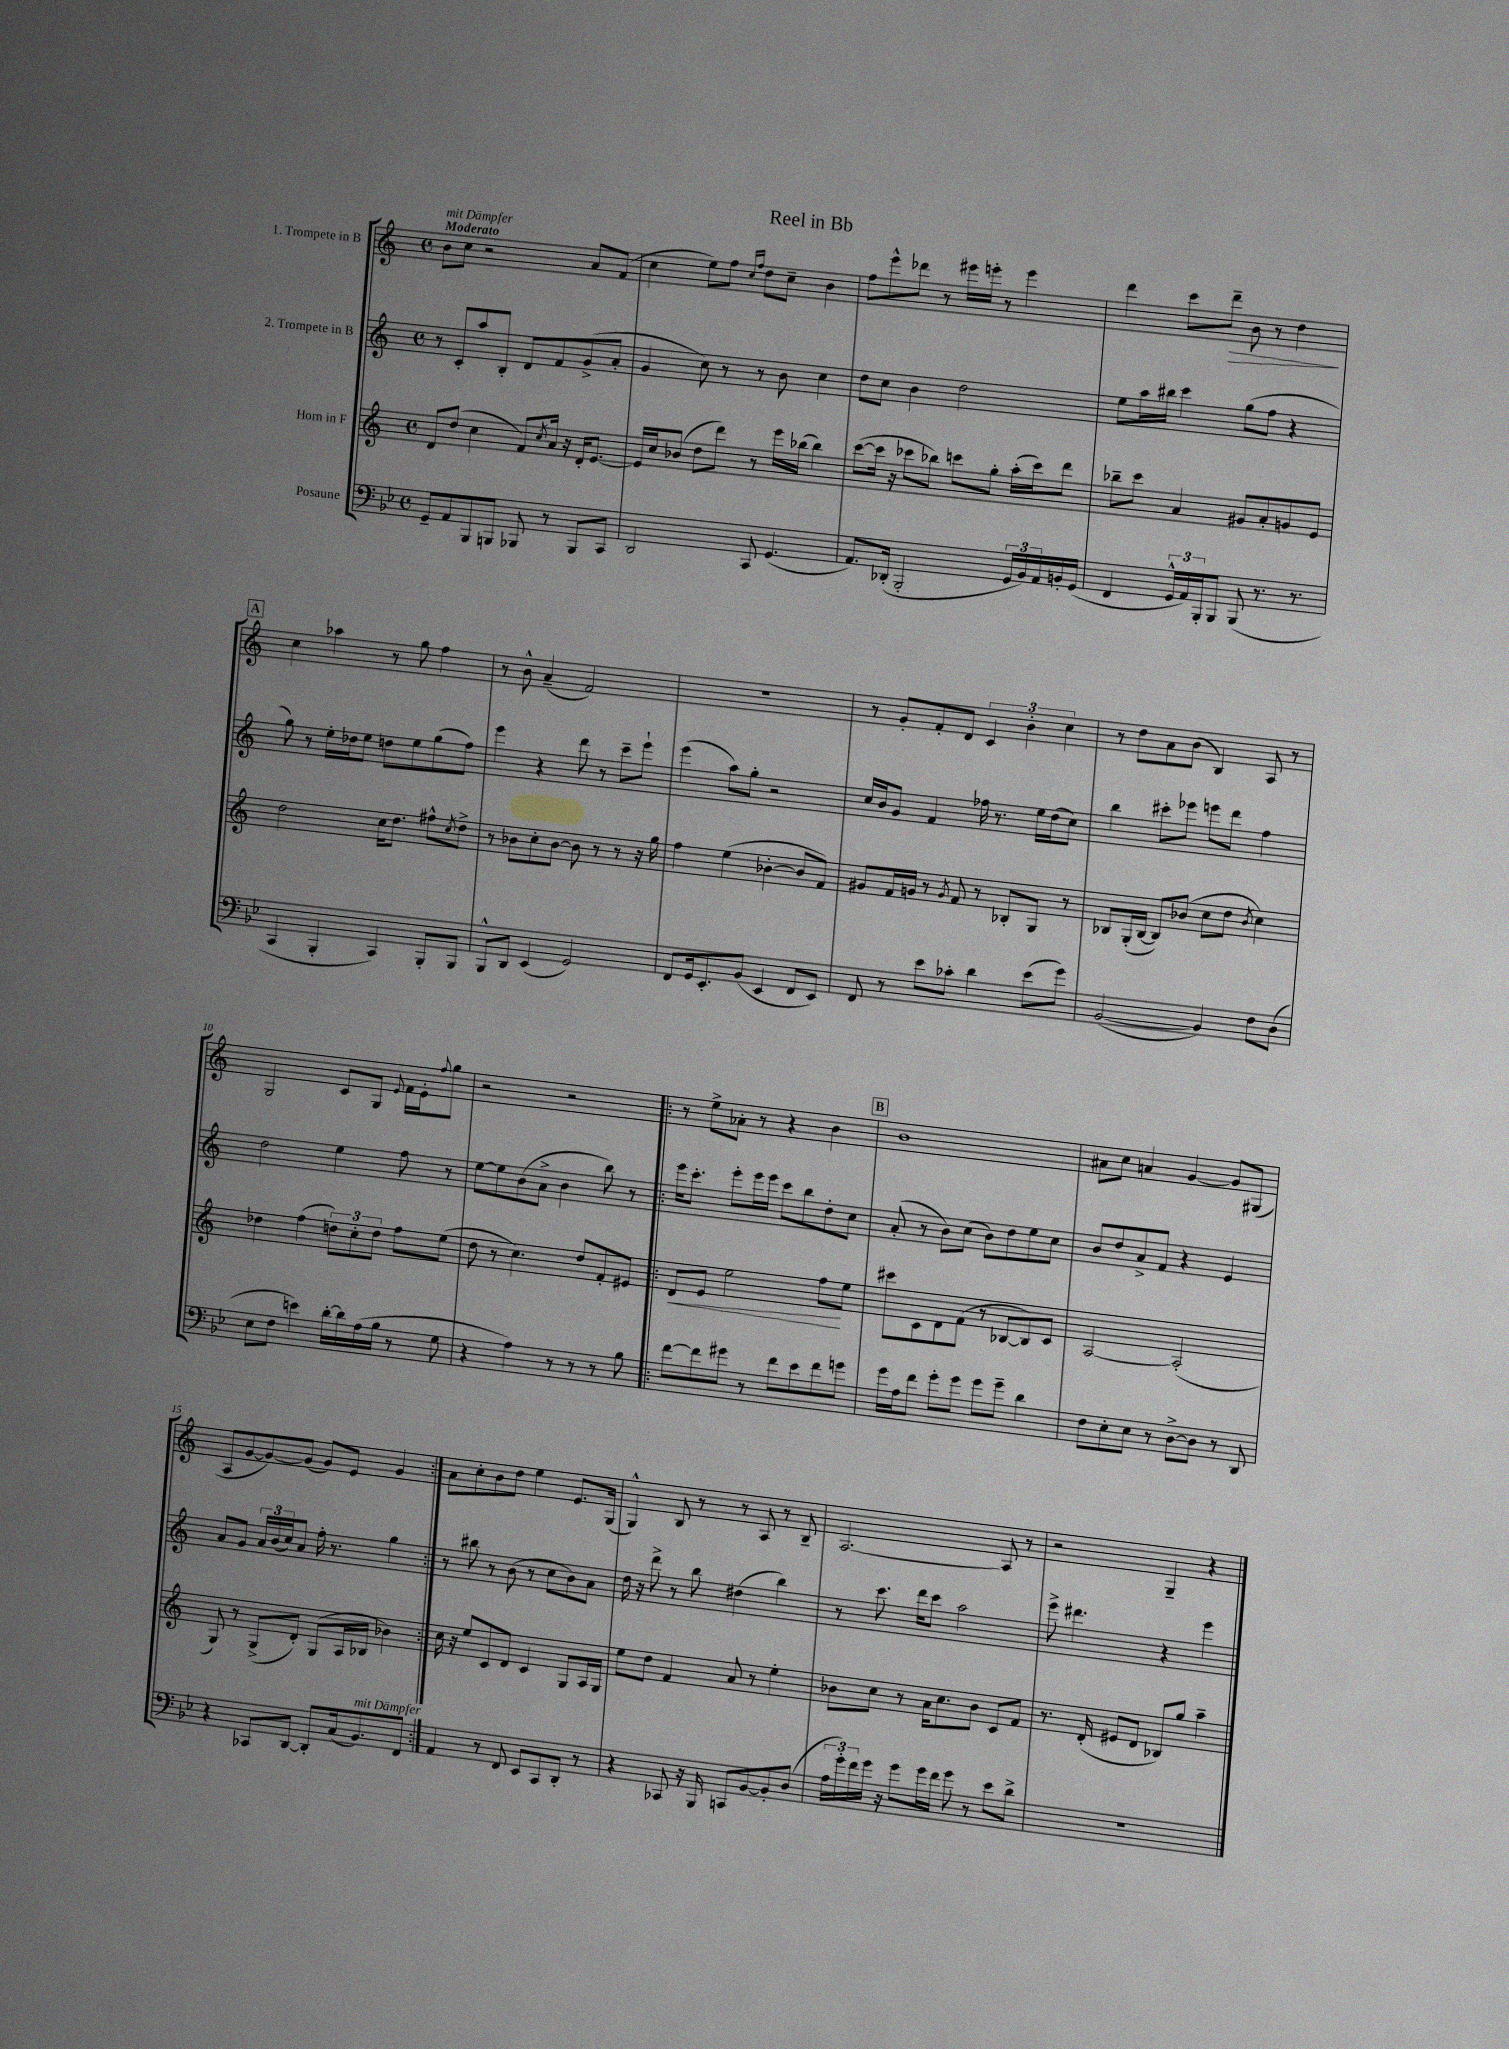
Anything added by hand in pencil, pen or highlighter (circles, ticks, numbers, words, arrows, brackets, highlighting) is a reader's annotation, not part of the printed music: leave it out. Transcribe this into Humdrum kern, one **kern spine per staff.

**kern	**kern	**kern	**kern
*staff4	*staff3	*staff2	*staff1
*clefF4	*clefG2	*clefG2	*clefG2
*k[b-e-]	*k[]	*k[]	*k[]
*M4/4	*M4/4	*M4/4	*M4/4
*met(c)	*met(c)	*met(c)	*met(c)
8GG~	8d	8r	8b
8AA	(8dd	8c'	8cc
8BBB-	4cc	8aa	2r
8BBB	.	8B'	.
8BBB-	8f)	8d	.
.	8qcc	.	.
8r	16a	8f	.
.	16r	.	.
8BBB-	16d'	(8g^	8a
.	[8.e	.	.
8CC	.	8a'	(8f
=	=	=	=
2DD	16e]	4g	4cc
.	16cc	.	.
.	(8b-	.	.
.	8dd	8cc)	8ee)
.	8ddd)	8r	8ff
.	.	.	16qqcc
.	.	.	16qqff
8CC	8r	8r	8dd
(4.GG	16eee	8b	8cc~
.	(16bb-	.	.
.	4bb-)	4cc	4b
=	=	=	=
8.AA)	([8ccc	8dd	8ff
.	16ccc]	8cc	8eee^^
(16DD-'	16r	.	.
2BBB-'	8ccc-	4b	8ddd-
.	8bb-)	.	8r
.	8ccc	2dd	16eee#
.	.	.	16eee'
.	8gg'	.	8r
24GG	(16aa'	.	4eee
24BB-)	.	.	.
.	16ccc)	.	.
24AA	.	.	.
16BB'	8ddd	.	.
(16GG	.	.	.
=	=	=	=
4FF	8bb-~	8ee	4ddd
.	8ccc	16aa	.
.	.	16bb#	.
24GG^^	4a	4ccc	8ccc
24AA)	.	.	.
24BBB-'	.	.	.
8BBB-	.	.	8ddd~
(8BBB-	8g#	(8gg	8b
8.r	8a'	8ff	8r
.	8g	4r	4dd
8.r	.	.	.
.	8e	.	.
=	=	=	=
4CC	2dd	8gg)	4cc
.	.	8r	.
4BBB-'	.	16ee'	4aa-
.	.	16dd-	.
.	.	8ee	.
4CC)	16cc	8dd	8r
.	8.dd	.	.
.	.	8ee	8gg
8BBB-'	8ff#^^	(8gg	4ff
.	8qcc	.	.
8BBB-	8dd^	8ff)	.
=	=	=	=
8BBB-^^	8r	4eee	8r
8DD	8b-	.	8b^^
(4EE-	8cc'	4r	(4a~
.	[8b-	.	.
2GG)	8b-]	8ddd	2f)
.	8r	8r	.
.	8r	8ccc~	.
.	16r	8eee`	.
.	16gg	.	.
=	=	=	=
8FF	4ff	(4eee	1r
16GG	.	.	.
8.EE-'	.	.	.
.	(4ee	8aa)	.
(8BB-	.	8gg'	.
4EE-	[4b-'	2r	.
8FF	8b-]	.	.
8EE-)	8f)	.	.
=	=	=	=
8FF	8g#	16cc	8r
.	.	16b	.
8r	16f	8g	8g'
.	16g	.	.
8e-	8r	4f	8f'
.	8qg	.	.
8c-'	8f	.	8d
4d	8r	16ff-	6c
.	.	8.r	.
.	8B-'	.	.
.	.	.	6b'
(8e-	8G	16ee	.
.	.	(16dd	.
.	.	.	6cc
8g)	8r	8cc)	.
=	=	=	=
([2BB-	8B-	4bb	8r
.	(16G'	.	8dd
.	[16B-	.	.
.	8B-])	8ccc#'	8a
.	(8b-	8eee-	(8b
4BB-])	8cc	8eee	4B)
.	8dd	8ddd	.
.	8qb-	.	.
8F	4cc)	4ff	8A
(8D	.	.	8r
=	=	=	=
8E-	4dd-	2dd	2G
8F	.	.	.
4e)	(4ff	.	.
[16d'	12dd)	4ee	8c
16d]	.	.	.
.	12cc'	.	.
(16A	.	.	8G
.	12dd	.	.
16B-	.	.	.
.	.	.	8qqe
8r	8ff	8ff	16f
.	.	.	16e'
.	.	.	8qqff
8G	(8ee	8r	8gg
=	=	=	=
4r	8dd	[8ee	2r
.	8r	8ee]	.
4A)	4.cc)	(8b	.
.	.	8a^	.
8r	.	4b	2r
8r	8dd	.	.
8r	8f'	8bb)	.
8B-	8e#	8r	.
=!|:	=!|:	=!|:	=!|:
[8f	8d	16eee	8r
.	.	8.ccc'	.
8f]	8e	.	8ee^
8g#	2ee	8eee'	8a-'
8r	.	16eee	8r
.	.	16eee	.
8f	.	8ccc	4r
8e-	.	8bb	.
8f	8ff	8dd'	4b
8g	8ee	8cc	.
=	=	=	=
16g	8ccc#	(8a'	1b
16A	.	.	.
8f	8c	8r	.
8g'	8d	8b)	.
8g	(8f	(8cc	.
8g	8r	8b)	.
8g~	[8B-	8dd	.
4d	8B-])	8ee	.
.	8c	8cc	.
=	=	=	=
8F	[2A	8b	8a#
8E-'	.	8dd	8cc
8E-	.	8a^	4a
8r	.	8f	.
[8D^	(2A']	4r	[4g
8D]	.	.	.
8r	.	4e	8g]
8DD	.	.	(8G#
=	=	=	=
4r	8G)	8a	8A
.	8r	8g	[8g
8CC-	(8G^	24a	8g_)
.	.	(24b	.
.	.	24cc)	.
[8DD	8d')	8a	(8g]
8DD']	(8G	16ff'	8g)
.	.	8.r	.
(16C	16A	.	8e
8.BB-)	16B-	.	.
.	4b-)	4gg	4g
8FF	.	.	.
=:|!	=:|!	=:|!	=:|!
4AA	16cc	8r	8a
.	16r	.	.
.	8ee	8bb#	8cc'
8r	8c	8r	8b
8FF	8d	(8b	8dd
8EE-	4c	8r	4ee
8CC	.	8cc	.
8DD'	8G	8b)	8.e
8r	16A	8a	.
.	16G	.	(16G
=	=	=	=
4r	8ee	16dd	4G^^)
.	.	16r	.
.	8dd	8ddd^	.
8CC-	4f	8r	8B
16r	.	8bb	8r
16BBB-	.	.	.
8CC	8a	(4dd#	8r
[8BB-	8r	.	8A
8BB-']	4ee'	4bb)	8r
(8D	.	.	8B~
=	=	=	=
24A	8b-	8r	[2.A
24g')	.	.	.
24f	.	.	.
16g	8cc	8.ccc	.
16r	.	.	.
8g	8r	.	.
.	.	16ddd	.
16g	16a	8ccc	.
16f	8.cc	.	.
8g	.	2aa	.
8r	8b-	.	.
8e-	8c	.	8A]
8d^	8f	.	8r
=	=	=	=
1r	8.r	8eee^	2r
.	.	4.ddd#	.
.	(16d'	.	.
.	8e#	.	.
.	8d	.	.
.	8B-)	4r	4G~
.	8gg	.	.
.	4aa~	4eee	4r
==	==	==	==
*-	*-	*-	*-
